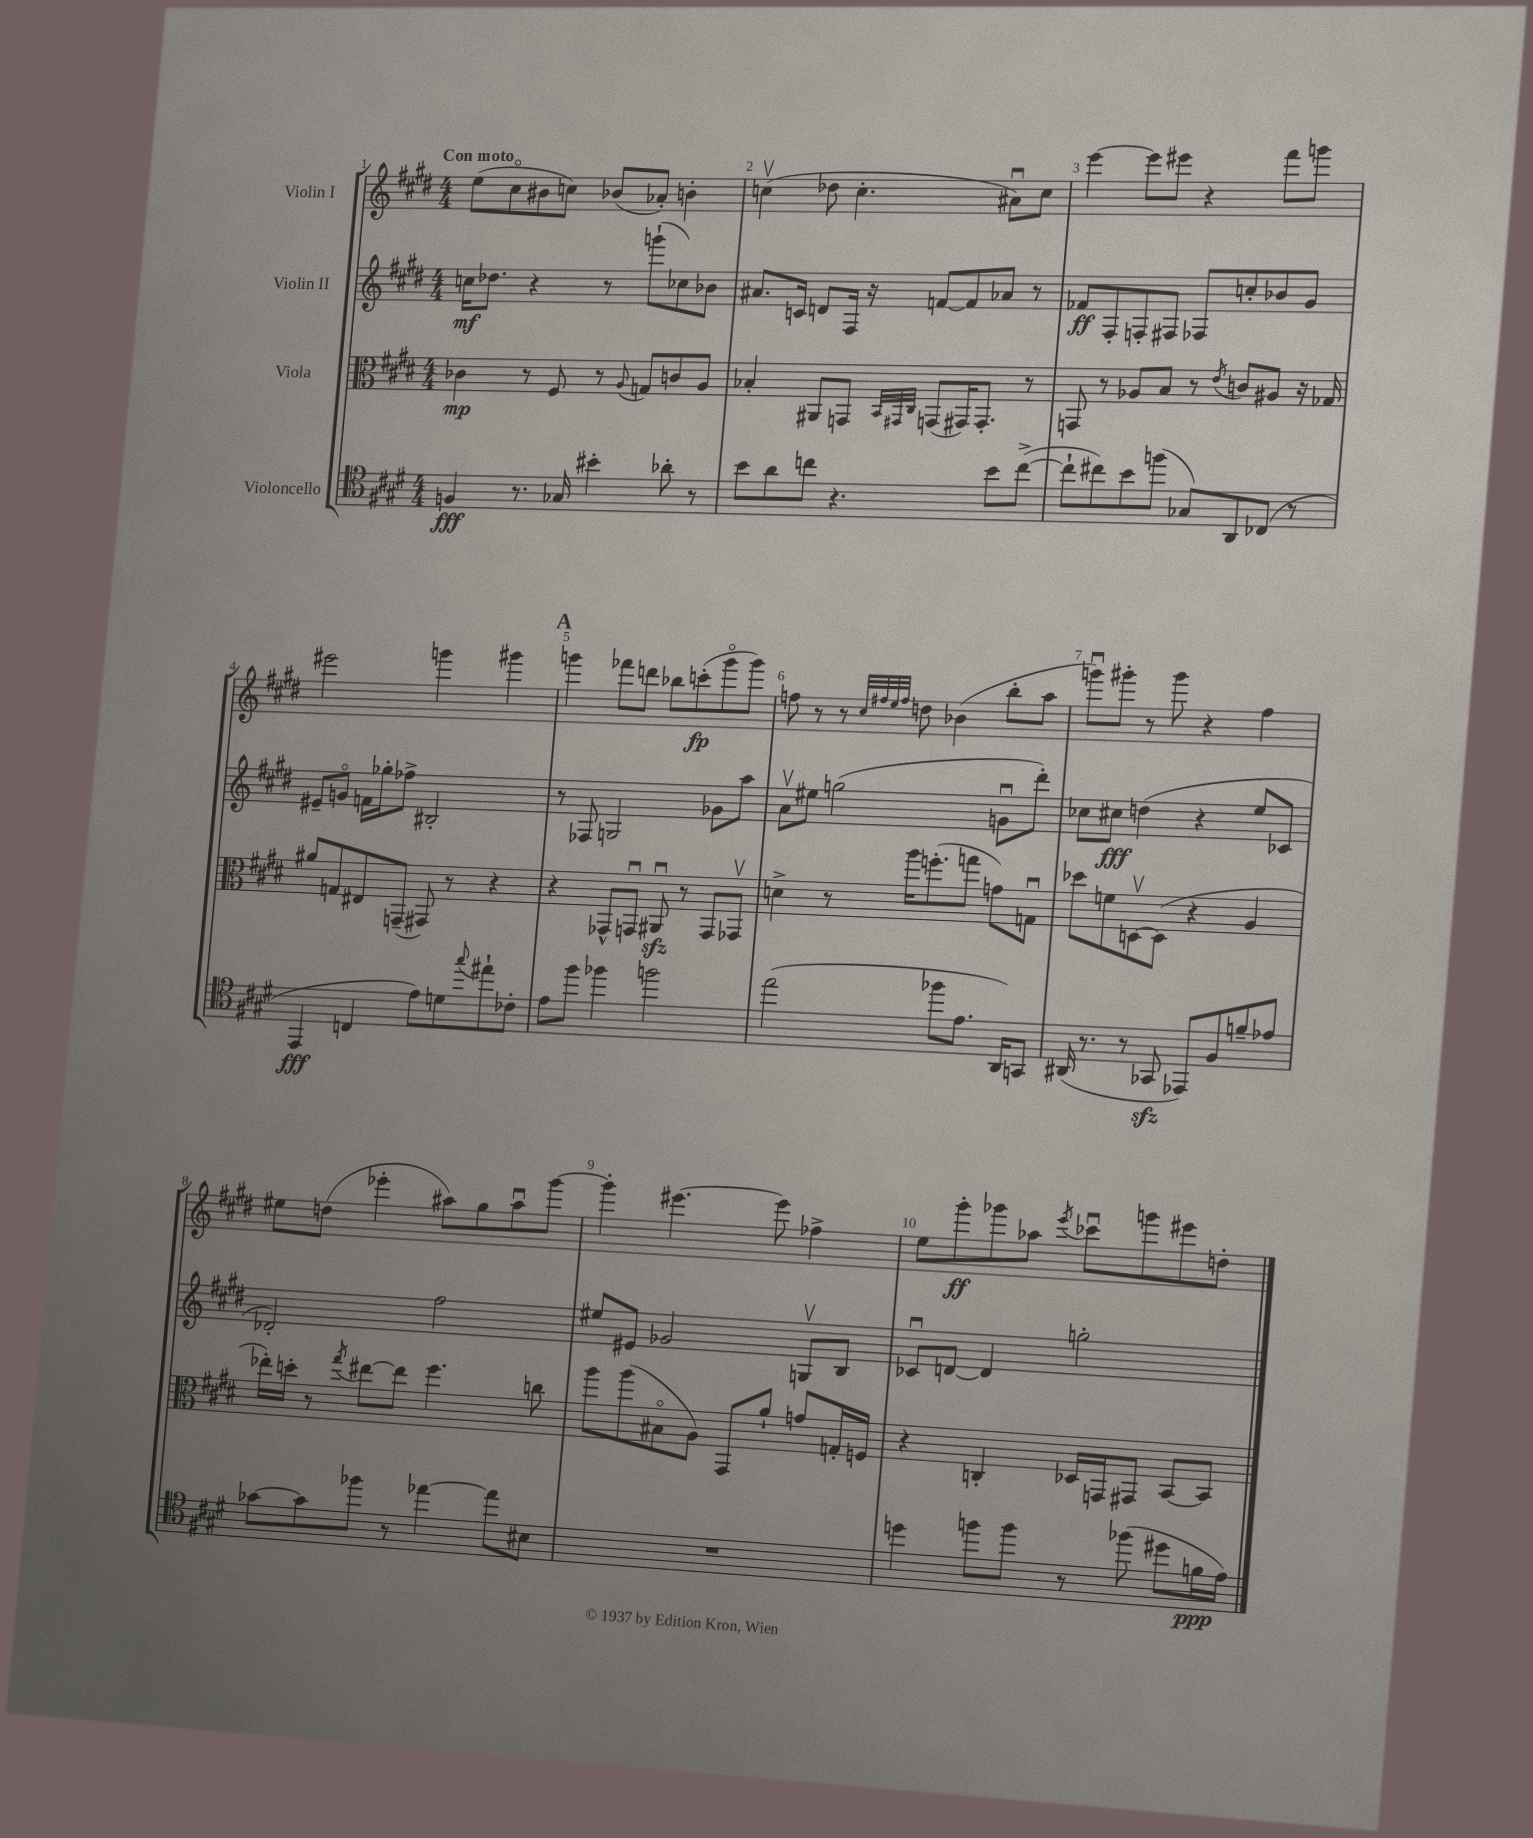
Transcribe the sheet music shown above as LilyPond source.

<<
\new StaffGroup <<
\new Staff = "s0" \with { instrumentName = "Violin I" } {
    \clef treble \key e \major \numericTimeSignature \time 4/4 \tempo "Con moto"
    e''8( cis''8\flageolet bis'8 c''8) bes'8( aes'8-.) b'4-. |
    c''4\upbow( des''8 c''4.-. ais'8\downbow) c''8 |
    e'''4~ e'''8 eis'''8 r4 fis'''8 g'''8 |
    eis'''2 g'''4 gis'''4 |
    \mark \markup { \bold "A" } g'''4 fes'''8 d'''8 bes''8 c'''8-.\fp( g'''8\flageolet g'''8) |
    f''8 r8 r8 \grace { cis''32 fis''32 e''32 fis''32 } d''8 bes'4( b''8-. a''8 |
    g'''8\downbow) gis'''8-. r8 gis'''8 r4 fis''4 |
    eis''8 d''8( ees'''4-. ais''8) gis''8 ais''8\downbow gis'''8~ |
    gis'''4-. eis'''4.~ eis'''8 fes''4-> |
    e''8 gis'''8-.\ff ges'''8 aes''8 \acciaccatura { e'''8 } ces'''8\downbow g'''8 eis'''8 d''8-. \bar "|." |
}
\new Staff = "s1" \with { instrumentName = "Violin II" } {
    \clef treble \key e \major \numericTimeSignature \time 4/4
    c''16\mf des''8. r4 r8 g'''8-!( ces''8) bes'8 |
    ais'8. c'16 d'8 fis16 r16 f'8~ f'8 aes'8 r8 |
    fes'8\ff fis8-. f8-. fis8 fes8 c''8-. bes'8 gis'8 |
    eis'8-- g'8\flageolet f'16 ges''16-. fes''8-> bis2-. |
    \mark \markup { \bold "A" } r8 fes8 g2 ges'8 a''8 |
    a'8\upbow eis''8 g''2( g'8\downbow dis'''8-.) |
    ces''8 cis''8\fff d''4( r4 e''8 ces'8 |
    des'2-.) fis''2 |
    eis''8 eis'8 ges'2 g8\upbow b8 |
    ces'8\downbow d'8~ d'4 g''2-. \bar "|." |
}
\new Staff = "s2" \with { instrumentName = "Viola" } {
    \clef alto \key e \major \numericTimeSignature \time 4/4
    ces'4\mp r8 fis8 r8 \appoggiatura { a8 } g8 c'8 a8 |
    bes4-. ais,8 g,8 \grace { b,32 gis,32 cis32 } g,8( gis,16) gis,8.-. r8 |
    g,8 r8 aes8 b8 r8 \acciaccatura { e'8 } c'8 ais8 r16 ges16 |
    ais'8 g8 eis8 g,8--( gis,8) r8 r4 |
    \mark \markup { \bold "A" } r4 ges,8-^ g,8\downbow ais,8\downbow\sfz r8 g,8 ges,8\upbow |
    d'4-> r8 a''16 f''8.-.( g''8 g'8) g8\downbow |
    des''8 f'8 d8~\upbow d8( r4 a4 |
    ees''16-.) d''16-. r8 \acciaccatura { gis''8 } eis''8~ eis''8 fis''4. c''8 |
    a''8 a''8( bis8\flageolet a8) gis,8 a'8-! g'8 g16-. f16 |
    r4 c4-. des16 g,16 gis,8 b,8~ b,8 \bar "|." |
}
\new Staff = "s3" \with { instrumentName = "Violoncello" } {
    \clef tenor \key e \major \numericTimeSignature \time 4/4
    f4\fff r8. ges16 bis'4-. aes'8-. r8 |
    b'8 a'8 c''8 r4. b'8 c''8~->( |
    c''8-! cis''8) b'8 f''8( ges8) a,8 ces8( r8 |
    e,4\fff c4 e'8) d'8 \appoggiatura { gis''8 } eis''8-! ces'8-. |
    \mark \markup { \bold "A" } e'8 fis''8 fes''4 f''2 |
    e''2( fes''8 e'8. a,16) g,8 |
    ais,16( r8. r8 ges,8\sfz ees,8) fis8 f'8-- ees'8 |
    ges'8~ ges'8 fes''8 r8 ees''4~ ees''8 bis8 |
    R1 |
    d''4 f''8 f''8 r8 fes''8( dis''8 f'16\ppp e'16) \bar "|." |
}
>>
>>
\layout { \context { \Score \override BarNumber.break-visibility = ##(#f #t #t) barNumberVisibility = #all-bar-numbers-visible } }
